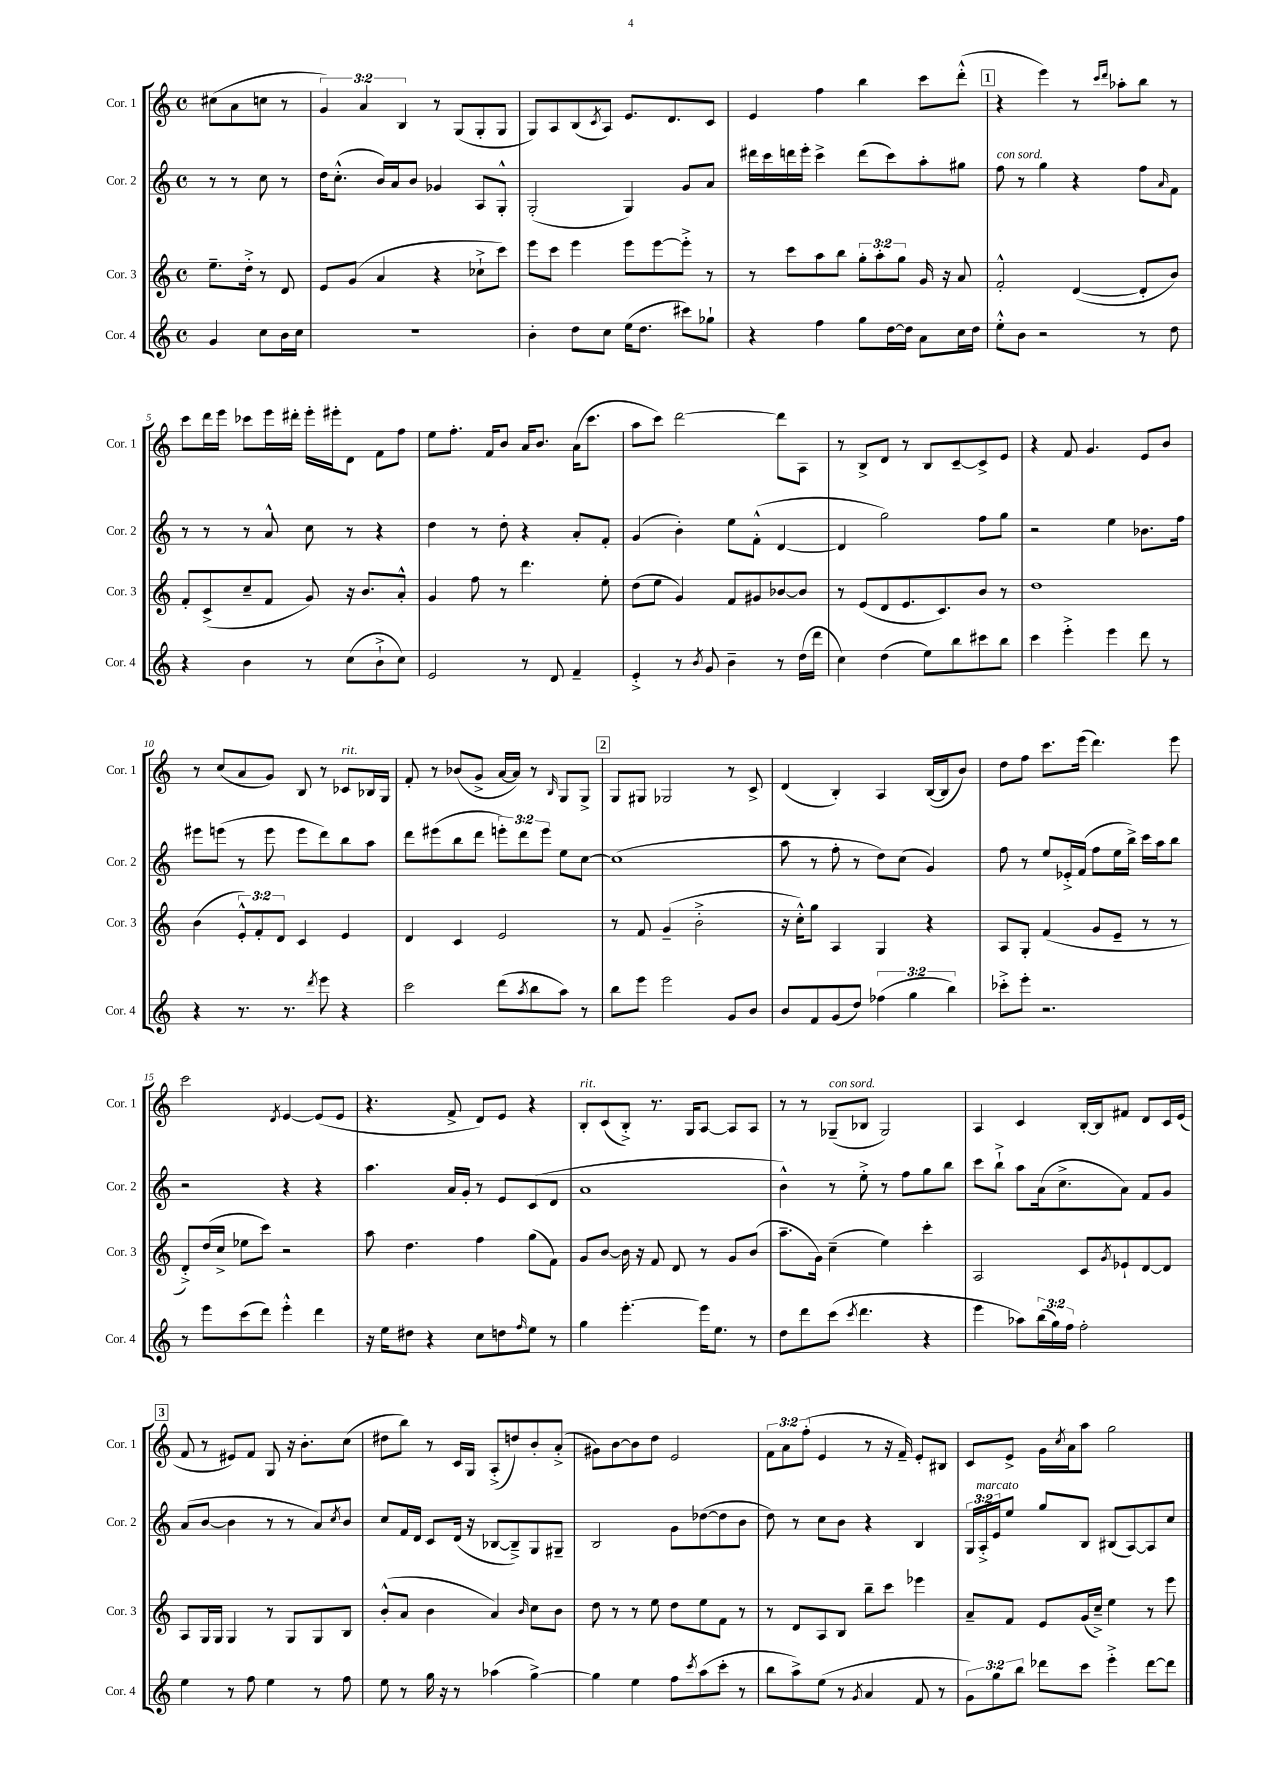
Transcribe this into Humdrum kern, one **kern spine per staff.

**kern	**kern	**kern	**kern
*staff4	*staff3	*staff2	*staff1
*clefG2	*clefG2	*clefG2	*clefG2
*k[]	*k[]	*k[]	*k[]
*M4/4	*M4/4	*M4/4	*M4/4
*met(c)	*met(c)	*met(c)	*met(c)
4g	8.ee~	8r	(8cc#
.	.	8r	8a
.	16dd'^	.	.
8cc	8r	8cc	8cc
16b	8d	8r	8r
16cc	.	.	.
=	=	=	=
1r	8e	16dd	6g)
.	.	(8.cc'^^	.
.	(8g	.	.
.	.	.	6a
.	4a	16b)	.
.	.	16a	.
.	.	.	6B
.	.	8b	.
.	4r	4g-	8r
.	.	.	(8G
.	8cc-`^	8A	8G'
.	8ccc)	8G'^^	8G
=	=	=	=
4b'	8eee	(2G'	8G)
.	8ccc	.	8A
8dd	4eee	.	(8B
.	.	.	8qc
8cc	.	.	8A)
(16ee	8eee	4G)	8.e
8.dd	.	.	.
.	[8eee	.	.
.	.	.	8.d
8ccc#)	8eee'^]	8g	.
8gg-`	8r	8a	8c
=	=	=	=
4r	8r	16ddd#	4e
.	.	16ccc	.
.	8ccc	16ddd	.
.	.	16eee'	.
4ff	8aa	4ccc^	4ff
.	8bb	.	.
8gg	12gg'	(8ddd	4bb
.	12aa'	.	.
[16dd	.	8ccc)	.
.	12gg	.	.
16dd]	.	.	.
8a	16g	8aa'	8ccc
.	16r	.	.
16cc	8a	8gg#	(8ddd'^^
16dd	.	.	.
=	=	=	=
8ee'^^	2f'^^	8ff	4r
8b	.	8r	.
2r	.	4gg	4eee)
.	([4d	4r	8r
.	.	.	16qqccc
.	.	.	16qqddd
.	.	.	8aa-'
8r	8d']	8ff	8bb
.	.	16qqa	.
8dd	8b)	8f	8r
=	=	=	=
4r	8f'	8r	8ccc
.	(8c^	8r	16ddd
.	.	.	16eee
4b	8cc~	8r	8ccc-
.	8f	8a^^	16eee
.	.	.	16ddd#'
8r	8g)	8cc	16eee'
.	.	.	16eee#'
(8cc	16r	8r	8d
.	8.b	.	.
8b`^	.	4r	8f
8cc)	8a'^^	.	8ff
=	=	=	=
2e	4g	4dd	8ee
.	.	.	8.ff'
.	8ff	8r	.
.	.	.	16f
.	8r	8dd'	8b
8r	4.ddd	4r	16a
.	.	.	8.b
8d	.	.	.
4f~	.	8a'	(16a
.	.	.	8.ccc
.	8ee'	8f'	.
=	=	=	=
4e'^	(8dd	(4g	8aa
.	8ee	.	8ccc)
8r	4g)	4b')	[2ddd
8qb	.	.	.
8g	.	.	.
4b~	8f	8ee	.
.	8g#	(8f'^^	.
8r	[8b-	[4d	8ddd]
(16dd	8b-]	.	8A
16ddd	.	.	.
=	=	=	=
4cc)	8r	4d]	8r
.	(8e	.	8B^
(4dd	8d	2gg)	8d
.	8.e	.	8r
8ee)	.	.	8B
.	8.c)	.	.
8bb	.	.	[8c~
8ccc#	8b	8ff	8c^]
8bb	8r	8gg	8e
=	=	=	=
4ccc	1dd	2r	4r
4eee'^	.	.	8f
.	.	.	4.g
4eee	.	4ee	.
8ddd	.	8.b-	8e
8r	.	.	8b
.	.	16ff	.
=	=	=	=
4r	(4b	8eee#	8r
.	.	(8eee	(8cc
8.r	12e'^^)	8r	8a
.	12f'	.	.
.	.	8eee	8g)
.	12d	.	.
8.r	.	.	.
.	4c	8eee	8B
8qddd	.	.	.
8eee	.	8ddd)	8r
4r	4e	8bb	8c-
.	.	8aa	16B-
.	.	.	16G
=	=	=	=
2ccc	4d	8ddd	8f'
.	.	(8eee#	8r
.	4c	8bb	(8b-
.	.	8ddd	8g^
(8ddd	2e	12eee')	[16a
.	.	.	16a])
.	.	12ddd	.
8qaa	.	.	.
8bb	.	.	8r
.	.	12eee	.
.	.	.	16qqB
8aa)	.	8ee	8G
8r	.	[8cc	8G^
=	=	=	=
8bb	8r	(1cc]	8G
8eee	8f	.	8G#
2eee	(4g~	.	2G-
.	2b'^	.	.
8g	.	.	8r
8b	.	.	8c^
=	=	=	=
8b	16r	8aa	(4d
.	16cc'^^)	.	.
8f	8gg	8r	.
(8g	4A	8ff'	4B')
8dd)	.	8r	.
(6ff-	4G	8dd)	4A
.	.	(8cc	.
6gg	.	.	.
.	4r	4g)	([16B
.	.	.	16B]
6bb)	.	.	.
.	.	.	8b)
=	=	=	=
8ccc-'^	8A	8ff	8dd
8eee'	8G'	8r	8ff
2.r	(4f	8ee	8.ccc
.	.	16e-'^	.
.	.	(16f	(16eee
.	8g	8ff	4.ddd)
.	8e~	16ee	.
.	.	16bb^)	.
.	8r	16ccc	.
.	.	16aa	.
.	8r	8bb	8eee
=	=	=	=
8r	8d'^)	2r	2ccc
8eee	(16dd	.	.
.	16cc^	.	.
(8ccc	8ee-	.	.
8ddd)	8ccc)	.	.
.	.	.	8qd
4eee'^^	2r	4r	[4e
4ddd	.	4r	(8e]
.	.	.	8e
=	=	=	=
16r	8aa	4.aa	4.r
16ee	.	.	.
8dd#	4.dd	.	.
4r	.	.	.
.	.	16a	8f^
.	.	16g'	.
8cc	4ff	8r	8d)
8dd	.	8e	8e
16qqff	.	.	.
8ee	(8gg	(8c	4r
8r	8f)	8d	.
=	=	=	=
4gg	8g	1a	8B'
.	[8b	.	(8c
[4.eee'	16b]	.	8B'^)
.	16r	.	.
.	8f	.	8.r
.	8d	.	.
.	.	.	16G
16eee]	8r	.	[8A
8.ee	.	.	.
.	8g	.	8A]
8r	(8b	.	8A
=	=	=	=
8dd	8.aa~	4b^^)	8r
8ddd	.	.	8r
.	16g)	.	.
(8ccc	(4cc~	8r	(8G-~
8qccc	.	.	.
4.ddd	.	8ee'^	8B-
.	4ee)	8r	2G-)
.	.	8ff	.
4r	4ccc'	8gg	.
.	.	8bb	.
=	=	=	=
4eee	2A	8ccc	4A
.	.	8bb`^	.
8aa-)	.	8aa	4c
(24bb	.	(16a	.
24gg)	.	.	.
.	.	8.cc^	.
24ff	.	.	.
2ff'	8c	.	[16B'
.	.	.	16B]
.	8qg	.	.
.	8e-`	8a)	8f#
.	[8d	8f	8d
.	8d]	8g	16c
.	.	.	(16e
=	=	=	=
4ee	8A	(8a	8f
.	16G	[8b	8r
.	16G	.	.
8r	4G	4b]	8e#)
8ff	.	.	8f
4ee	8r	8r	8G
.	8G	8r	16r
.	.	.	8.b'
8r	8G	8a)	.
.	.	8qcc	.
8ff	8B	8b	(8cc
=	=	=	=
8ee	(8b'^^	8cc	8dd#
8r	8a	16f	8bb)
.	.	16d	.
16gg	4b	8c	8r
16r	.	.	.
8r	.	(16d	16c
.	.	16r	16G
(4aa-	4a)	[8B-	(8A'^
.	.	8B-~^])	8dd)
.	16qqb	.	.
[4gg^)	8cc	8G	8b'
.	8b	8G#~	(8a'^
=	=	=	=
4gg]	8dd	2B	8g#)
.	8r	.	[8b
4ee	8r	.	8b]
.	8ee	.	8dd
8ff	8dd	8g	2e
8qccc	.	.	.
(8aa	8ee	([8dd-	.
8ccc'	8f	8dd-]	.
8r	8r	8b	.
=	=	=	=
8bb	8r	8dd)	12f
.	.	.	12a
8aa^)	8d	8r	.
.	.	.	(12ff'
(8ee	8A	8cc	4e
8r	8B	8b	.
8qg	.	.	.
4a	8bb~	4r	8r
.	8ccc	.	16r
.	.	.	16f~)
8f	4eee-	4B	8e'
8r	.	.	8B#
=	=	=	=
12g)	8a~	24G	8c
.	.	24A'^	.
12gg	.	24e	.
.	8f	8ee	8e^
12bb	.	.	.
8ddd-	8e	8gg	16g
.	.	.	8qcc
.	.	.	16a
8ccc	(16g	8B	8aa
.	16cc~^)	.	.
4eee'^	4ee	(8B#	2gg
.	.	[8A)	.
[8ddd-	8r	8A]	.
8ddd-]	8eee	8cc	.
==	==	==	==
*-	*-	*-	*-
